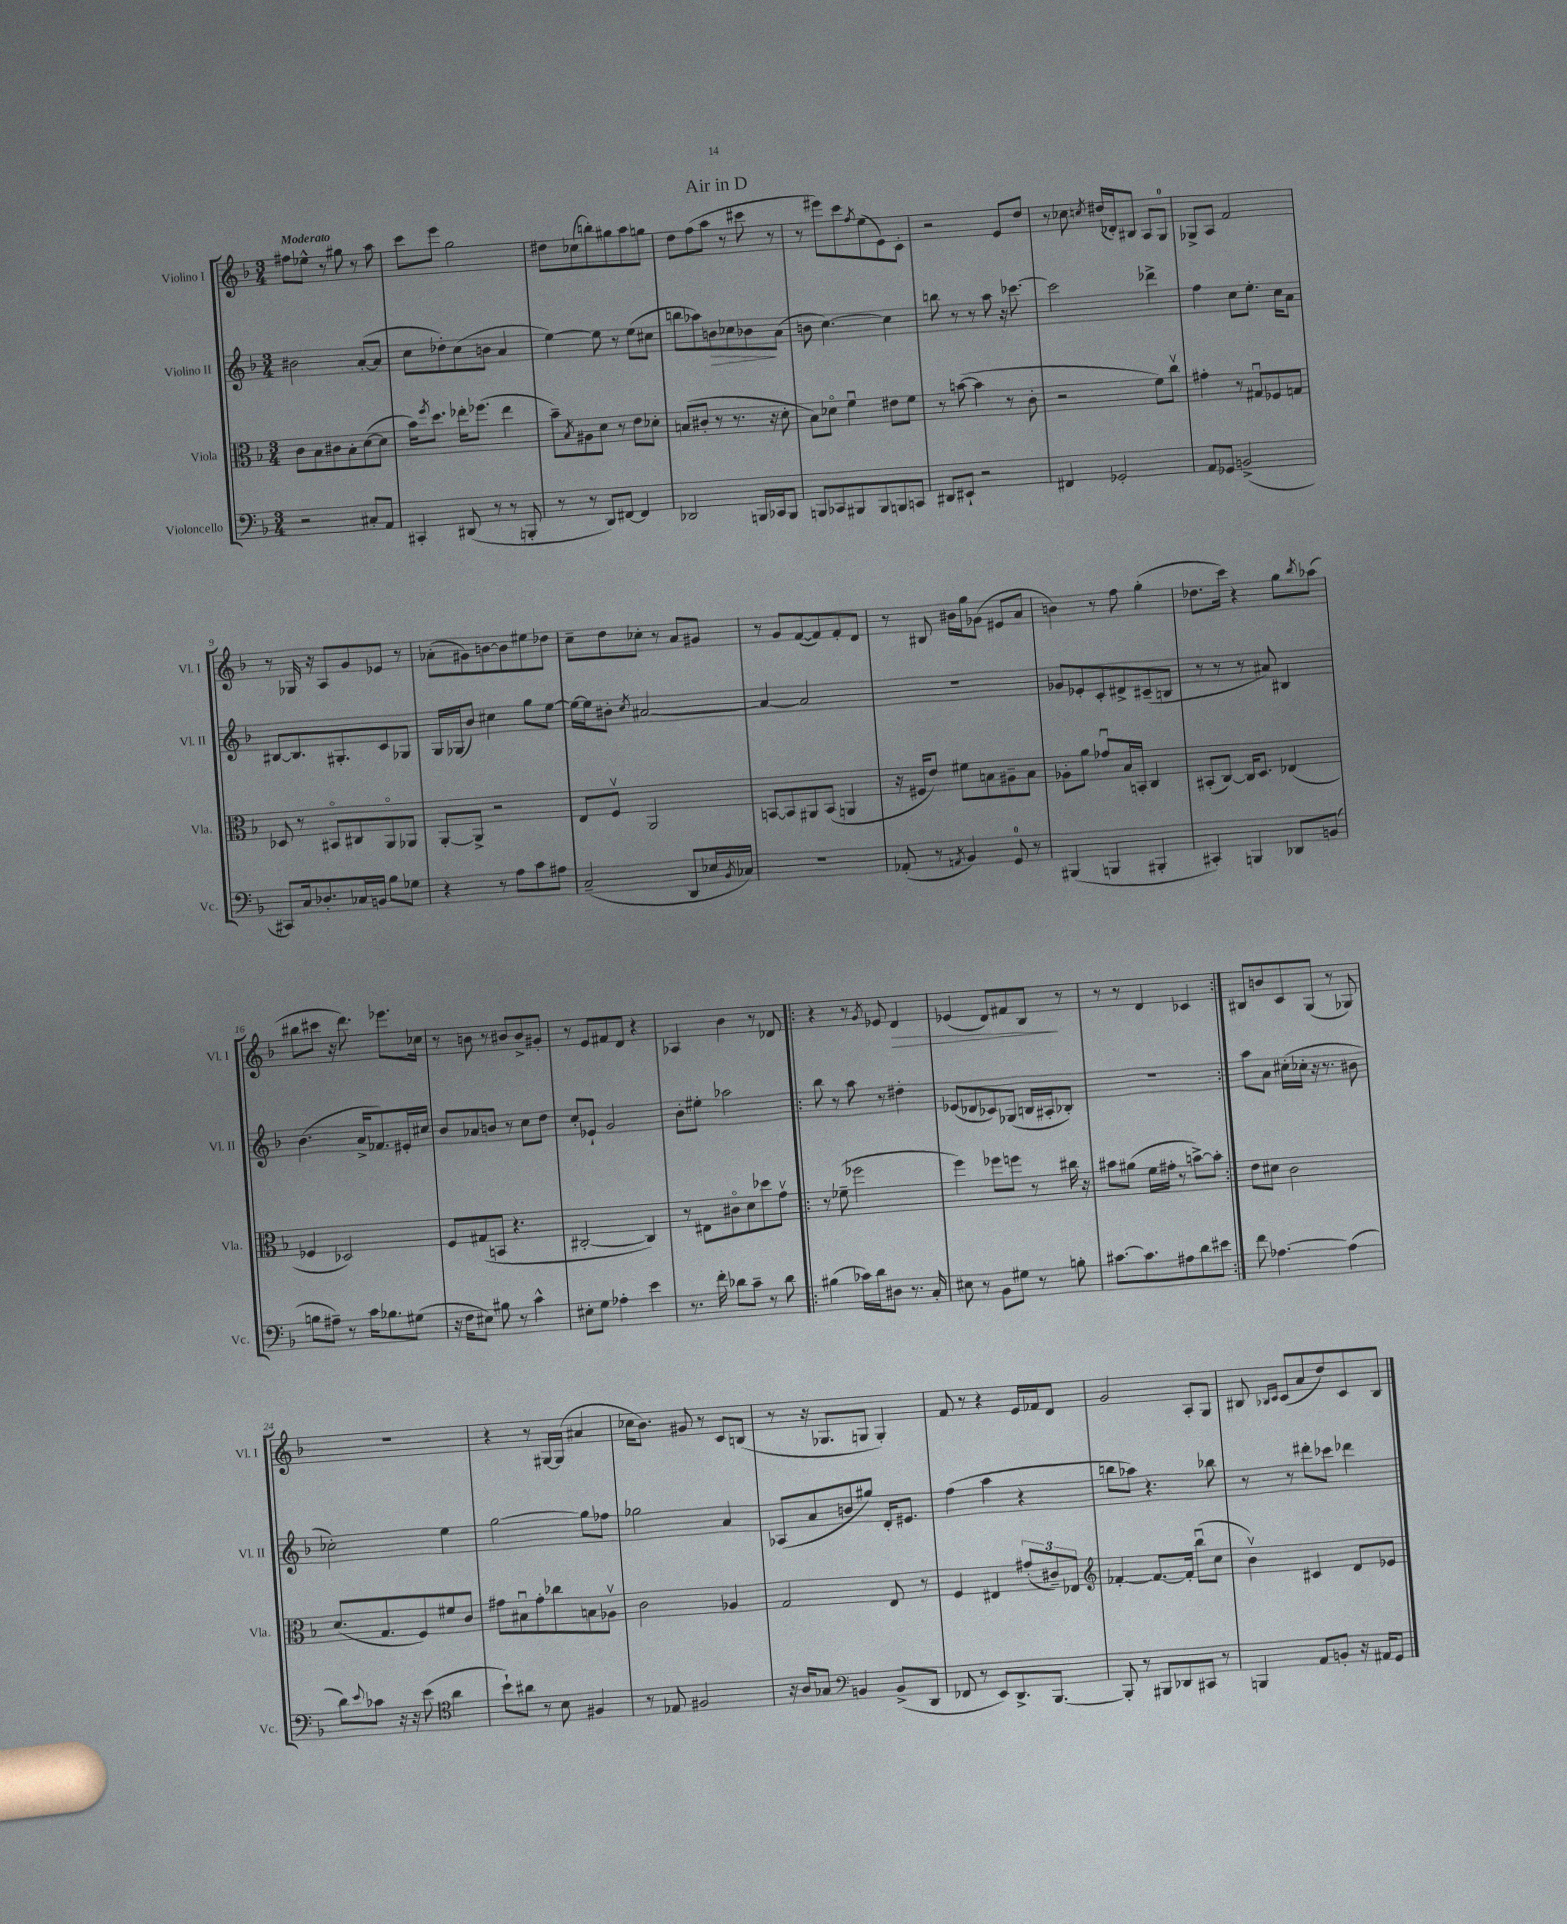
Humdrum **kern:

**kern	**kern	**kern	**dynam	**kern	**dynam
*part4	*part3	*part2	*part2	*part1	*part1
*staff4	*staff3	*staff2	*staff2	*staff1	*staff1
*I"Violoncello	*I"Viola	*I"Violino II	*	*I"Violino I	*
*I'Vc.	*I'Vla.	*I'Vl. II	*	*I'Vl. I	*
*clefF4	*clefC3	*clefG2	*	*clefG2	*
*k[b-]	*k[b-]	*k[b-]	*	*k[b-]	*
*M3/4	*M3/4	*M3/4	*	*M3/4	*
=1	=1	=1	=1	=1	=1
!	!	!	!	!LO:TX:a:B:t=Moderato	!
2r	8c\L	2b#X\	.	8ff#X\L	.
.	8B-\	.	.	8ee-X^^\J	.
.	8c#X\	.	.	8r	.
.	8B-'\	.	.	8gg#X\	.
8C#X'/L	([8d\	([8a'/L	.	8r	.
8AA/J	8d\J]	8a/J]	.	8aa\	.
=2	=2	=2	=2	=2	=2
4CC#X'/	16b-\KL)	8cc\L	.	8ccc\L	.
.	8qff/	.	.	.	.
.	8.dd\J	.	.	.	.
.	.	8dd-X'\)	.	8eee\J	.
(8DD#X/	16ee-X'\KL	(8cc\	.	2gg\	.
.	(8.ff-X\J	.	.	.	.
8r	.	8bn\J	.	.	.
8r	4ee-\	4a/	.	.	.
8BBBn'/	.	.	.	.	.
=3	=3	=3	=3	=3	=3
8r	8b-~\L)	[4ee\)	.	8dd#X\L	.
.	8qB-/	.	.	.	.
8r	8A#X\	.	.	(8cc-X\	.
8DD/L)	8d\J	8ee\]	.	8bbn'\)	.
[8FF#X/J	8r	8r	.	8gg#X\	.
4FF#/]	8e\L	(8ee\L	.	8aa\	.
.	8d-X'\J	8cc#X\J	.	8ggn\J	.
=4	=4	=4	=4	=4	=4
2DD-X/	(8Bn/L	8bbn\L	.	8dd\L	.
.	8c#X'/J	8aa-X\)	.	(8ff\	.
!	!	!	!LO:HP:b	!	!
.	8r	8bn\	>	8aa\J	.
.	8.r	8cc-X\	.	8r	.
16BBBn/LL	.	8b-X\	.	8ccc#X\	.
16CC-X/J	16r	.	.	.	.
8BBB/J	8d'\	(8a\J	]	8r	.
=5	=5	=5	=5	=5	=5
8BBBn/L	8B-\L)	8bn\	.	8r	.
8CC-X/	8d-X\J	[4.cc\)	.	8eee#X\L)	.
8BBB#X/	4fu\	.	.	8ccc\	.
.	.	.	.	8qff/	.
8BBB#/	.	.	.	(8ee\	.
8BBBn/	8e#X\L	4cc\]	.	8e\)	.
8CCn/J	8f\J	.	.	8c'\J	.
=6	=6	=6	=6	=6	=6
8DD#X/L	8r	8bbn\	.	2r	.
8EE#X`/J	([8bn\	8r	.	.	.
2r	4b\]	8r	.	.	.
.	.	8aa\	.	.	.
.	8r	16r	.	8e/L	.
.	.	[8.ccc-X\	.	.	.
.	8c'\	.	.	8dd/J	.
=7	=7	=7	=7	=7	=7
4FF#X/	2r	2ccc-\]	.	8r	.
.	.	.	.	8cc-X\	.
.	.	.	.	8qccn/	.
2GG-X'/	.	.	.	(16dd#X/LL	.
.	.	.	.	16d-X'/J)	.
.	.	.	.	8B#X/J	.
.	8f\L)	4ddd-X^\	.	8A/L	.
.	8ccv\J	.	.	8G/J	.
=8	=8	=8	=8	=8	=8
8AA/L	4g#X'\	4ff\	.	8G-X^/L	.
8GG-X/J	.	.	.	8A/J	.
(2BBn^/	8r	8cc\L	.	2f/	.
.	8G#Xu/L	8.ee'\J	.	.	.
.	8F-X/	.	.	.	.
.	.	16cc\KL	.	.	.
.	8Gn/J	8a\J	.	.	.
!!LO:LB:g=z
=9	=9	=9	=9	=9	=9
8CC#X/L)	8D-X/	[8B#X/L	.	8r	.
16C/k	8r	8.B#/]	.	16G-X/	.
8.D-X'/	.	.	.	16r	.
.	8BB#X/L	.	.	8A/L	.
.	.	8.G#X'/	.	.	.
16C-X/L	8C#X/	.	.	8g/	.
16BBn/JJ	.	.	.	.	.
8B-\L	8AA/	8c/	.	8e-X/J	.
8G-X\J	8AA-X/J	8G-X/J	.	8r	.
=10	=10	=10	=10	=10	=10
4r	[8AA'/L	16G/LL	.	(8a-X'\L	.
.	.	(16G-X/J	.	.	.
.	8AA^/J]	8b-/J)	.	8g#X\)	.
8r	2r	4cc#X\	.	[8bn\	.
8A\L	.	.	.	8b\]	.
8c\	.	8gg\L	.	8ee#X\	.
8A#X\J	.	[8ee\J	.	8dd-X\J	.
=11	=11	=11	=11	=11	=11
(2C~/	8E/L	16ee\LL_	.	8cc~\L	.
.	.	16ee\J]	.	.	.
.	8Fv/J	8b#X'\J	.	8dd\	.
.	.	8qcc/	.	.	.
.	2AA/	[2a#X/	.	8cc-X'\J	.
.	.	.	.	8r	.
8DD/L	.	.	.	8a/L	.
16E-X/L	.	.	.	8g#X/J	.
8qBB-/	.	.	.	.	.
16C-X/JJ)	.	.	.	.	.
=12	=12	=12	=12	=12	=12
2.r	[8BBn/L	4a#/_	.	8r	.
.	8BB/]	.	.	8g/L	.
.	8AA#X/	2a#/]	.	([8f/	.
.	(8BB/J	.	.	8f/])	.
.	4AAn/	.	.	8f'/	.
.	.	.	.	8d/J	.
=13	=13	=13	=13	=13	=13
(8AA-X'/	16r	2.r	.	8r	.
.	16F#X/KL	.	.	.	.
8r	8e/J)	.	.	8B#X/	.
8qAAn/	.	.	.	.	.
4BB-/)	8f#X\L	.	.	16b#X\LL	.
.	.	.	.	16gg\J	.
.	8Bn\	.	.	(8g-X\J	.
8GG/	8A#X~\	.	.	8e#X/L	.
8r	8B\J	.	.	8a/J	.
=14	=14	=14	=14	=14	=14
(4BBB#X/	8A-X'\L	8g-X/L	.	4bn\)	.
.	8a\J	8e-X'/	.	.	.
4BBBn/	8g-Xu/L	8c'/	.	8r	.
.	16B-/L	8d#X^/	.	8ff\	.
.	16BBn'/JJ	.	.	.	.
4BBB#X'/	4C/	(8c#X~/	.	(4gg'\	.
.	.	8Bn/J	.	.	.
=15	=15	=15	=15	=15	=15
4CC#X'/)	(8BB#X'/L	8r	.	8.dd-X\L	.
.	[8C/J)	8r	.	.	.
.	.	.	.	16ccc\Jk)	.
4BBBn/	16C/KL]	8r	.	4r	.
.	8.D/J	.	.	.	.
.	.	8a#X/)	.	.	.
8DD-X/L	(4E-X/	4B#X/	.	8gg\L	.
.	.	.	.	8qbb-/	.
(8BBn/J	.	.	.	(8aa-X\J	.
!!LO:LB:g=z
=16	=16	=16	=16	=16	=16
8Bn\L	4F-X/	(4.b-\	.	8bb#X\L	.
8A#X~\J)	.	.	.	8ccc#X\J	.
8r	2D-X/)	.	.	16r	.
.	.	.	.	8.ddd\)	.
16c\KL	.	16a^/KL	.	.	.
8.B-X\	.	8.f-X/)	.	.	.
.	.	.	.	8.eee-X\L	.
(8G#X\J	.	16e#X'/L	.	.	.
.	.	16cc#X/JJ	.	16cc-X\Jk	.
=17	=17	=17	=17	=17	=17
16r	8F/L	8b-/L	.	8r	.
16F\KL	.	.	.	.	.
8E#X\J)	(8G#X/	8a-X/	.	8bn\	.
8B#X\	8BBn/J	8bn/J	.	8r	.
8r	4.r	8r	.	8b#X/L	.
4c^^\	.	8cc\L	.	8b#^/	.
.	.	8dd\J	.	8g#X'/J	.
=18	=18	=18	=18	=18	=18
8E#X'\L	[2C#X'/	8cc'/L	.	8r	.
8G\J	.	8e-X`/J	.	8e/L	.
4A-X'\	.	2g/	.	8f#X/	.
.	.	.	.	8d/J	.
4e\	4C#/])	.	.	4r	.
=19	=19	=19	=19	=19	=19
8.r	8r	8b-'\L	.	4A-X/	.
.	8E#X\L	8ee#X'\J	.	.	.
16f'\	.	.	.	.	.
8d-X\L	8c#X\	2aa-X\	.	4b-\	.
8c~\J	8d\	.	.	.	.
8r	8dd-X\	.	.	8r	.
8d-\	8gv\J	.	.	8d-X/	.
=20!|:	=20!|:	=20!|:	=20!|:	=20!|:	=20!|:
(4B#X\	8r	8bb-\	.	4r	.
.	(8f-X~\	8r	.	.	.
16c-X\LL)	2ff-X\	8aa\	.	8r	.
16d\J	.	.	.	.	.
.	.	.	.	8qg/	.
8D#X\J	.	8r	.	8e-X/	.
!	!	!	!	!	!LO:HP:b
8.r	.	4dd#X'\	.	4d/	>
16C'/	.	.	.	.	.
=21	=21	=21	=21	=21	=21
8E#X\	4ff\)	(8e-X/L	.	(4e-X/	.
8r	.	8d-X/	.	.	.
8BB-\L	8ff-X\L	8c-X/)	.	8d/L)	.
8G#X\J	8ffn\J	(8G-X/J	.	8f#X/	.
8r	8r	16Bn/LL	.	8B-/J	.
.	.	16A#X'/J	.	.	.
8Bn'\	16cc#X\	8B-X'/J)	.	8r	]
.	16r	.	.	.	.
=22	=22	=22	=22	=22	=22
[8.c#X\L	8b#X\L	2.r	.	8r	.
.	(8a#X\J	.	.	8r	.
8.c#\]	.	.	.	.	.
.	16f\LL	.	.	4d/	.
.	16g#X'\JJ	.	.	.	.
8A#X\	8r	.	.	.	.
8d\	[8bn^\L)	.	.	4c-X/	.
8e#X\J	8b'\J]	.	.	.	.
=23:|!	=23:|!	=23:|!	=23:|!	=23:|!	=23:|!
8f\	8e\L	8aa\L	.	8B#X/L	.
[4.A-X\	8d#X\J	8a\J	.	8bn/	.
.	2c\	(16cc#X'\LL	.	8c/	.
.	.	16cc-X'\JJ	.	.	.
.	.	16r	.	(8G/J	.
.	.	8.r	.	.	.
(4A-\]	.	.	.	8r	.
.	.	8b#X\	.	8G-X/)	.
!!LO:LB:g=z
=24	=24	=24	=24	=24	=24
8d\L)	(8.d/L	2cc-X'\)	.	2.r	.
8qqe/	.	.	.	.	.
8c-X\J	.	.	.	.	.
.	8.G/	.	.	.	.
16r	.	.	.	.	.
16r	.	.	.	.	.
(8e\	8F/)	.	.	.	.
*clefC4	*	*	*	*	*
4a\	8f#X/	4ee\	.	.	.
.	8c/J	.	.	.	.
=25	=25	=25	=25	=25	=25
8b-`\L)	8g#X\L	[2gg\	.	4r	.
8a#X\J	8B#Xu\	.	.	.	.
8r	8g#'\	.	.	8r	.
8B-\	8cc-X\	.	.	[16G#X/LL	.
.	.	.	.	(16G#/JJ]	.
4F#X/	8Bn\	8gg\L]	.	4a#X/	.
.	8A-Xv\J	8ff-X\J	.	.	.
=26	=26	=26	=26	=26	=26
8r	2c\	2gg-X\	.	16cc-X\KL	.
.	.	.	.	8.b-\J)	.
8E-X/	.	.	.	.	.
2F#X/	.	.	.	8g#X/	.
.	.	.	.	8r	.
.	4A-X/	4a/	.	8c/L	.
.	.	.	.	(8Bn/J	.
=27	=27	=27	=27	=27	=27
16r	2G/	(8A-X/L	.	8r	.
16A/KL	.	.	.	.	.
8G-X/J	.	8a/	.	16r	.
.	.	.	.	8.G-X/L	.
*clefF4	*	*	*	*	*
4BBn/	.	8bn/	.	.	.
.	.	8gg#X/J)	.	8Gn/J	.
(8BB^/L	8E/	16d'/KL	.	4G'/)	.
.	.	8.e#X/J	.	.	.
8DD/J	8r	.	.	.	.
=28	=28	=28	=28	=28	=28
8FF-X/	4F/	(4ff\	.	8f/	.
8r	.	.	.	8r	.
8EE/L)	4E#X/	4aa\	.	4r	.
8.DD^/	.	.	.	.	.
.	(12g#X'/L	4r	.	16e/LL	.
[8.BBB-/J	.	.	.	16f-X/J	.
.	12c#X~/)	.	.	.	.
.	.	.	.	8d/J	.
.	12E-X/J	.	.	.	.
=29	=29	=29	=29	=29	=29
*	*clefG2	*	*	*	*
8BBB-'/]	[4f-X'/	8bbn\L	.	2g/	.
8r	.	8aa-X\J)	.	.	.
8BBB#X/L	8.f-/L_	4.r	.	.	.
8DD-X/	.	.	.	.	.
.	16f-'/Jk]	.	.	.	.
8CC#X/J	(8bb-u\L	.	.	8A'/L	.
8r	8cc\J	8bb-X\	.	8G/J	.
=30	=30	=30	=30	=30	=30
4BBBn/	4b-v\)	8r	.	8B#X/	.
.	.	.	.	16qqB-X/LL	.
.	.	.	.	16qqc/JJ	.
.	.	8r	.	(8c/L	.
8AA/L	4c#X/	8ddd#X'\L	.	8a/	.
8BBn'/J	.	8ccc-X\J	.	8dd/)	.
16r	8d/L	4ddd-X\	.	8c/	.
16AA#X/KL	.	.	.	.	.
8GG/J	8e-X/J	.	.	8B-/J	.
==	==	==	==	==	==
*-	*-	*-	*-	*-	*-
